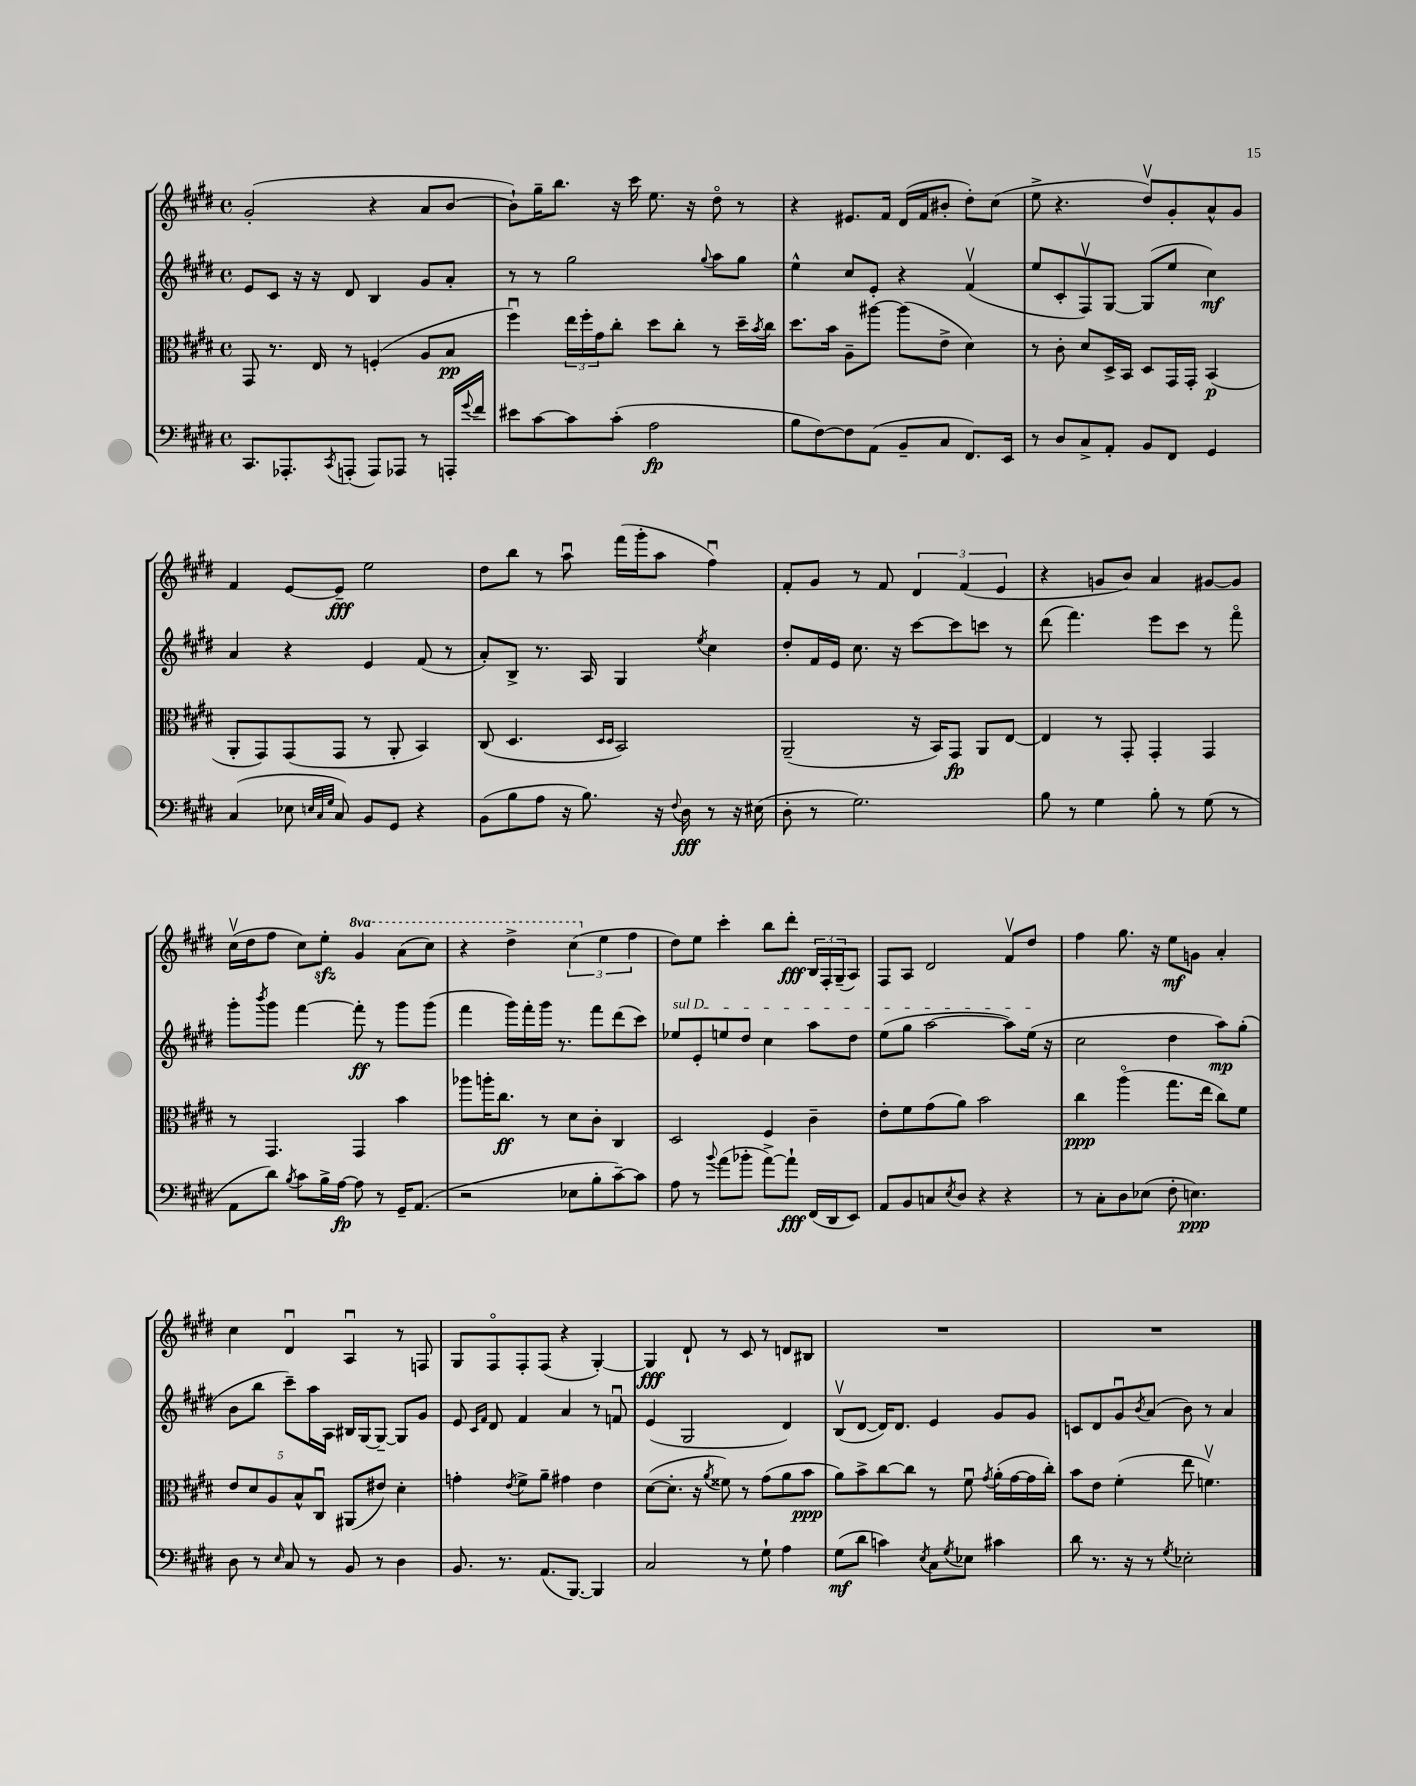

**kern	**dynam	**kern	**dynam	**kern	**dynam	**kern	**dynam
*part4	*part4	*part3	*part3	*part2	*part2	*part1	*part1
*staff4	*staff4	*staff3	*staff3	*staff2	*staff2	*staff1	*staff1
*clefF4	*	*clefC3	*	*clefG2	*	*clefG2	*
*k[f#c#g#d#]	*	*k[f#c#g#d#]	*	*k[f#c#g#d#]	*	*k[f#c#g#d#]	*
*M4/4	*	*M4/4	*	*M4/4	*	*M4/4	*
*met(c)	*	*met(c)	*	*met(c)	*	*met(c)	*
=19	=19	=19	=19	=19	=19	=19	=19
8.CC#/L	.	8GG#/	.	8e/L	.	(2g#'/	.
.	.	8.r	.	8c#/J	.	.	.
8.AAA-X'/	.	.	.	.	.	.	.
.	.	.	.	16r	.	.	.
.	.	16E/	.	16r	.	.	.
8qCC#/	.	.	.	.	.	.	.
(8AAAn'/J	.	8r	.	8d#/	.	.	.
8AAA/L)	.	(4Fn'/	.	4B/	.	4r	.
8AAA-X/J	.	.	.	.	.	.	.
8r	.	8A/L	.	8g#/L	.	8a/L	.
16AAAn'/LL	.	8B/J	pp	8a'/J	.	[8b/J	.
8qqg#/	.	.	.	.	.	.	.
16f#/JJ	.	.	.	.	.	.	.
=20	=20	=20	=20	=20	=20	=20	=20
8e#X\L	.	4ff#u\)	.	8r	.	8b`\L])	.
[8c#\	.	.	.	8r	.	16gg#~\K	.
.	.	.	.	.	.	8.bb\J	.
8c#\]	.	24ee\LL	.	2gg#\	.	.	.
.	.	24ff#'\	.	.	.	.	.
.	.	24g#\J	.	.	.	.	.
(8c#'\J	.	8cc#'\J	.	.	.	16r	.
.	.	.	.	.	.	16ccc#\	.
2A\	fp	8dd#\L	.	.	.	8.ee\	.
.	.	8cc#'\J	.	.	.	.	.
.	.	.	.	.	.	16r	.
.	.	.	.	8qqgg#/	.	.	.
.	.	8r	.	8aa\L	.	8dd#\	.
.	.	16dd#~\LL	.	8gg#\J	.	8r	.
.	.	8qb/	.	.	.	.	.
.	.	16cc#\JJ	.	.	.	.	.
=21	=21	=21	=21	=21	=21	=21	=21
8B\L	.	8.dd#\L	.	4ee^^\	.	4r	.
[8F#\)	.	.	.	.	.	.	.
.	.	16b\Jk	.	.	.	.	.
8F#\]	.	8A~\L	.	8cc#/L	.	8.e#X/L	.
(8AA\J	.	[8aa#X\J	.	8e'/J	.	.	.
.	.	.	.	.	.	16f#/Jk	.
8BB~/L	.	(8aa#\L]	.	4r	.	(16d#/LL	.
.	.	.	.	.	.	16f#/J	.
8C#/J	.	8e^\J	.	.	.	8b#X'/J	.
8.FF#/L)	.	4d#\)	.	(4f#v/	.	8dd#'\L)	.
.	.	.	.	.	.	(8cc#\J	.
16EE/Jk	.	.	.	.	.	.	.
=22	=22	=22	=22	=22	=22	=22	=22
8r	.	8r	.	8ee/L	.	8ee^\	.
8D#/L	.	8c#'\	.	8c#'/	.	4.r	.
8C#^/	.	8d#/L	.	8F#v/)	.	.	.
8AA'/J	.	16D#^/L	.	[8G#/J	.	.	.
.	.	16BB/JJ	.	.	.	.	.
8BB/L	.	8D#/L	.	(8G#/L]	.	8dd#v/L)	.
8FF#/J	.	16GG#/L	.	8ee/J	.	8g#'/	.
.	.	16GG#'/JJ	.	.	.	.	.
4GG#/	.	(4BB/	p	4cc#\)	mf	8a^^/	.
.	.	.	.	.	.	8g#/J	.
!!LO:LB:g=z
=23	=23	=23	=23	=23	=23	=23	=23
(4C#/	.	8AA'/L	.	4a/	.	4f#/	.
.	.	8GG#/)	.	.	.	.	.
8E-X\	.	(8GG#/	.	4r	.	[8e/L	.
32qqEn/LLL	.	.	.	.	.	.	.
32qqC#/	.	.	.	.	.	.	.
32qqG#/JJJ	.	.	.	.	.	.	.
8C#/)	.	8GG#/J	.	.	.	8e~/J]	fff
8BB/L	.	8r	.	4e/	.	2ee\	.
8GG#/J	.	8AA'/	.	.	.	.	.
4r	.	4BB/)	.	(8f#/	.	.	.
.	.	.	.	8r	.	.	.
=24	=24	=24	=24	=24	=24	=24	=24
(8BB\L	.	(8C#/	.	8a'/L)	.	8dd#\L	.
8B\	.	4.D#/	.	8B^/J	.	8bb\J	.
8A\J	.	.	.	8.r	.	8r	.
16r	.	.	.	.	.	8aau\	.
8.B\)	.	.	.	16A/	.	.	.
.	.	16qqD#/LL	.	.	.	.	.
.	.	16qqD#/JJ	.	.	.	.	.
.	.	2BB/)	.	4G#/	.	(16fff#\LL	.
.	.	.	.	.	.	16ggg#'\J	.
16r	.	.	.	.	.	8aa\J	.
8qqF#/	.	.	.	.	.	.	.
16D#\	fff	.	.	.	.	.	.
.	.	.	.	8qee/	.	.	.
8r	.	.	.	4cc#\	.	4ff#u\)	.
16r	.	.	.	.	.	.	.
(16E#X\	.	.	.	.	.	.	.
=25	=25	=25	=25	=25	=25	=25	=25
8D#'\	.	(2AA~/	.	8dd#'/L	.	8f#'/L	.
8r	.	.	.	16f#/L	.	8g#/J	.
.	.	.	.	16e/JJ	.	.	.
2.G#\)	.	.	.	8.cc#\	.	8r	.
.	.	.	.	.	.	8f#/	.
.	.	.	.	16r	.	.	.
.	.	16r	.	[8ccc#\L	.	6d#/	.
.	.	16BB/KL)	.	.	.	.	.
.	.	8GG#/J	fp	8ccc#\]	.	.	.
.	.	.	.	.	.	(6f#/	.
.	.	8AA/L	.	8cccn\J	.	.	.
.	.	.	.	.	.	6e/	.
.	.	[8E/J	.	8r	.	.	.
=26	=26	=26	=26	=26	=26	=26	=26
8B\	.	4E/]	.	(8ddd#\	.	4r	.
8r	.	.	.	4.fff#\)	.	.	.
4G#\	.	8r	.	.	.	8gn/L	.
.	.	8GG#'/	.	.	.	8b/J)	.
8B'\	.	4GG#'/	.	8eee\L	.	4a/	.
8r	.	.	.	8ccc#\J	.	.	.
(8G#\	.	4GG#/	.	8r	.	[8g#X/L	.
8r	.	.	.	8fff#\	.	8g#/J]	.
!!LO:LB:g=z
=27	=27	=27	=27	=27	=27	=27	=27
8AA\L	.	8r	.	8ggg#'\L	.	(16cc#v\LL	.
.	.	.	.	.	.	16dd#\J	.
.	.	.	.	8qbbb/	.	.	.
8d#\J)	.	4.GG#/	.	8ggg#\J	.	8ff#\J	.
8qB/	.	.	.	.	.	.	.
8c#\L	.	.	.	[4fff#\	.	8cc#\L)	.
16B^\L	.	.	.	.	.	8eezz'\J	.
[16A\JJ	fp	.	.	.	.	.	.
*	*	*	*	*	*	*8va	*
8A\]	.	4GG#/	.	8fff#'\]	ff	4gg#/	.
8r	.	.	.	8r	.	.	.
16GG#~/KL	.	4b\	.	8ggg#\L	.	(8aa\L	.
(8.AA/J	.	.	.	.	.	.	.
.	.	.	.	(8ggg#\J	.	8ccc#\J)	.
=28	=28	=28	=28	=28	=28	=28	=28
2r	.	8aa-X\L	.	4fff#\	.	4r	.
.	.	16aan'\K	.	.	.	.	.
.	.	8.cc#\J	ff	.	.	.	.
.	.	.	.	16ggg#\LL)	.	4ddd#^\	.
.	.	.	.	16fff#'\	.	.	.
.	.	8r	.	16ggg#\JJ	.	.	.
.	.	.	.	8.r	.	.	.
8E-X\L	.	8d#\L	.	.	.	(6ccc#\	.
8B'\	.	8c#'\J	.	8fff#\L	.	.	.
*	*	*	*	*	*	*X8va	*
.	.	.	.	.	.	6ee\	.
[8c#~\)	.	4C#/	.	(8ddd#\	.	.	.
.	.	.	.	.	.	6ff#\	.
8c#\J]	.	.	.	8ccc#\J)	.	.	.
=29	=29	=29	=29	=29	=29	=29	=29
!	!	!	!	!LO:TX:a:i:t=sul D	!	!	!
8A\	.	2D#/	.	8ee-X/L	.	8dd#\L)	.
8r	.	.	.	8e'/	.	8ee\J	.
8qqb/	.	.	.	.	.	.	.
(8a\L	.	.	.	8een/	.	4ccc#'\	.
8b-X'\J	.	.	.	8dd#/J	.	.	.
[8a^\L)	.	4F#/	.	4cc#\	.	8bb\L	.
8a`\J]	fff	.	.	.	.	8ddd#'\J	fff
(16FF#/LL	.	4c#~\	.	8aa\L	.	24B/LL	.
.	.	.	.	.	.	24F#'/	.
16DD#/J	.	.	.	.	.	.	.
.	.	.	.	.	.	(24G#~/J	.
8EE/J)	.	.	.	8dd#\J	.	8A/J)	.
=30	=30	=30	=30	=30	=30	=30	=30
8AA/L	.	8e'\L	.	(8ee\L	.	8F#/L	.
8BB/	.	8f#\	.	8gg#\J	.	8A/J	.
8Cn/	.	(8g#\	.	[2aa\	.	2d#/	.
8qE/	.	.	.	.	.	.	.
8D#/J	.	8a\J)	.	.	.	.	.
4r	.	2b\	.	.	.	.	.
4r	.	.	.	8aa\L])	.	8f#v/L	.
.	.	.	.	(16ee\Jk	.	8dd#/J	.
.	.	.	.	16r	.	.	.
=31	=31	=31	=31	=31	=31	=31	=31
8r	.	4cc#\	ppp	2cc#\	.	4ff#\	.
8C#'\L	.	.	.	.	.	.	.
8D#\	.	(4aa\	.	.	.	8.gg#\	.
(8E-X\J	.	.	.	.	.	.	.
.	.	.	.	.	.	16r	.
8F#'\	.	8.gg#\L	.	4dd#\	.	8ee\L	mf
4.En\)	ppp	.	.	.	.	8gn\J	.
.	.	16ee\Jk	.	.	.	.	.
.	.	8cc#\L)	.	8aa\L)	mp	4a'/	.
.	.	8f#\J	.	(8gg#'\J	.	.	.
!!LO:LB:g=z
=32	=32	=32	=32	=32	=32	=32	=32
8D#\	.	10e/L	.	8b\L	.	4cc#\	.
.	.	10d#/	.	.	.	.	.
8r	.	.	.	8bb\J	.	.	.
.	.	10A/	.	.	.	.	.
16qqE/	.	.	.	.	.	.	.
8C#/	.	.	.	8ccc#~\L)	.	4d#u/	.
.	.	10B^^/	.	.	.	.	.
8r	.	.	.	16aa\L	.	.	.
.	.	10C#u/J	.	.	.	.	.
.	.	.	.	16A\JJ	.	.	.
8BB/	.	(8AA#X/L	.	16B#X/LL	.	4Au/	.
.	.	.	.	[16G#/J	.	.	.
8r	.	8e#X/J)	.	8G#~/J_	.	.	.
4D#\	.	4d#'\	.	8G#/L]	.	8r	.
.	.	.	.	8g#/J	.	8Fn/	.
=33	=33	=33	=33	=33	=33	=33	=33
8.BB/	.	4gn'\	.	8e/	.	8G#/L	.
.	.	.	.	16qqc#/LL	.	.	.
.	.	.	.	16qqf#/JJ	.	.	.
.	.	.	.	8d#/	.	8F#/	.
8.r	.	.	.	.	.	.	.
.	.	8qe/	.	.	.	.	.
.	.	8f#^\L	.	4f#/	.	8F#'/	.
(8.AA/L	.	8a~\J	.	.	.	(8F#/J	.
.	.	4g#X\	.	4a/	.	4r	.
[8.BBB/J)	.	.	.	.	.	.	.
4BBB/]	.	4e\	.	8r	.	[4G#'/)	.
.	.	.	.	8fnu/	.	.	.
=34	=34	=34	=34	=34	=34	=34	=34
2C#/	.	([8d#\L	.	(4e/	.	4G#/]	fff
.	.	8.d#'\J]	.	.	.	.	.
.	.	.	.	2G#/	.	8d#`/	.
.	.	16r	.	.	.	.	.
.	.	8qa/	.	.	.	.	.
.	.	8f##X\)	.	.	.	8r	.
8r	.	8r	.	.	.	8c#/	.
8G#`\	.	(8g#\L	.	.	.	8r	.
4A\	.	8a\	.	4d#/)	.	8dn/L	.
.	.	8b\J	ppp	.	.	8B#X/J	.
=35	=35	=35	=35	=35	=35	=35	=35
(8G#\L	mf	8a\L)	.	(8Bv/L	.	1r	.
8d#\J	.	8b^\	.	[8d#/J	.	.	.
4cn\)	.	[8cc#\	.	16d#/KL])	.	.	.
.	.	.	.	8.d#/J	.	.	.
.	.	8cc#\J]	.	.	.	.	.
8qE/	.	.	.	.	.	.	.
8C#\L	.	8r	.	4e/	.	.	.
8qG#/	.	.	.	.	.	.	.
8E-X\J	.	8f#u\	.	.	.	.	.
.	.	8qg#/	.	.	.	.	.
4c#X\	.	(16a'\LL	.	8g#/L	.	.	.
.	.	[16g#\	.	.	.	.	.
.	.	16g#\]	.	8g#/J	.	.	.
.	.	16cc#'\JJ)	.	.	.	.	.
=36	=36	=36	=36	=36	=36	=36	=36
8d#\	.	8b\L	.	8cn/L	.	1r	.
8.r	.	8e\J	.	8d#/	.	.	.
.	.	(4f#'\	.	8g#u/	.	.	.
16r	.	.	.	.	.	.	.
.	.	.	.	8qb/	.	.	.
8r	.	.	.	(8a/J	.	.	.
8qG#/	.	.	.	.	.	.	.
2E-X'\	.	8ee\	.	8b\)	.	.	.
.	.	4.fnv\)	.	8r	.	.	.
.	.	.	.	4a/	.	.	.
==	==	==	==	==	==	==	==
*-	*-	*-	*-	*-	*-	*-	*-
